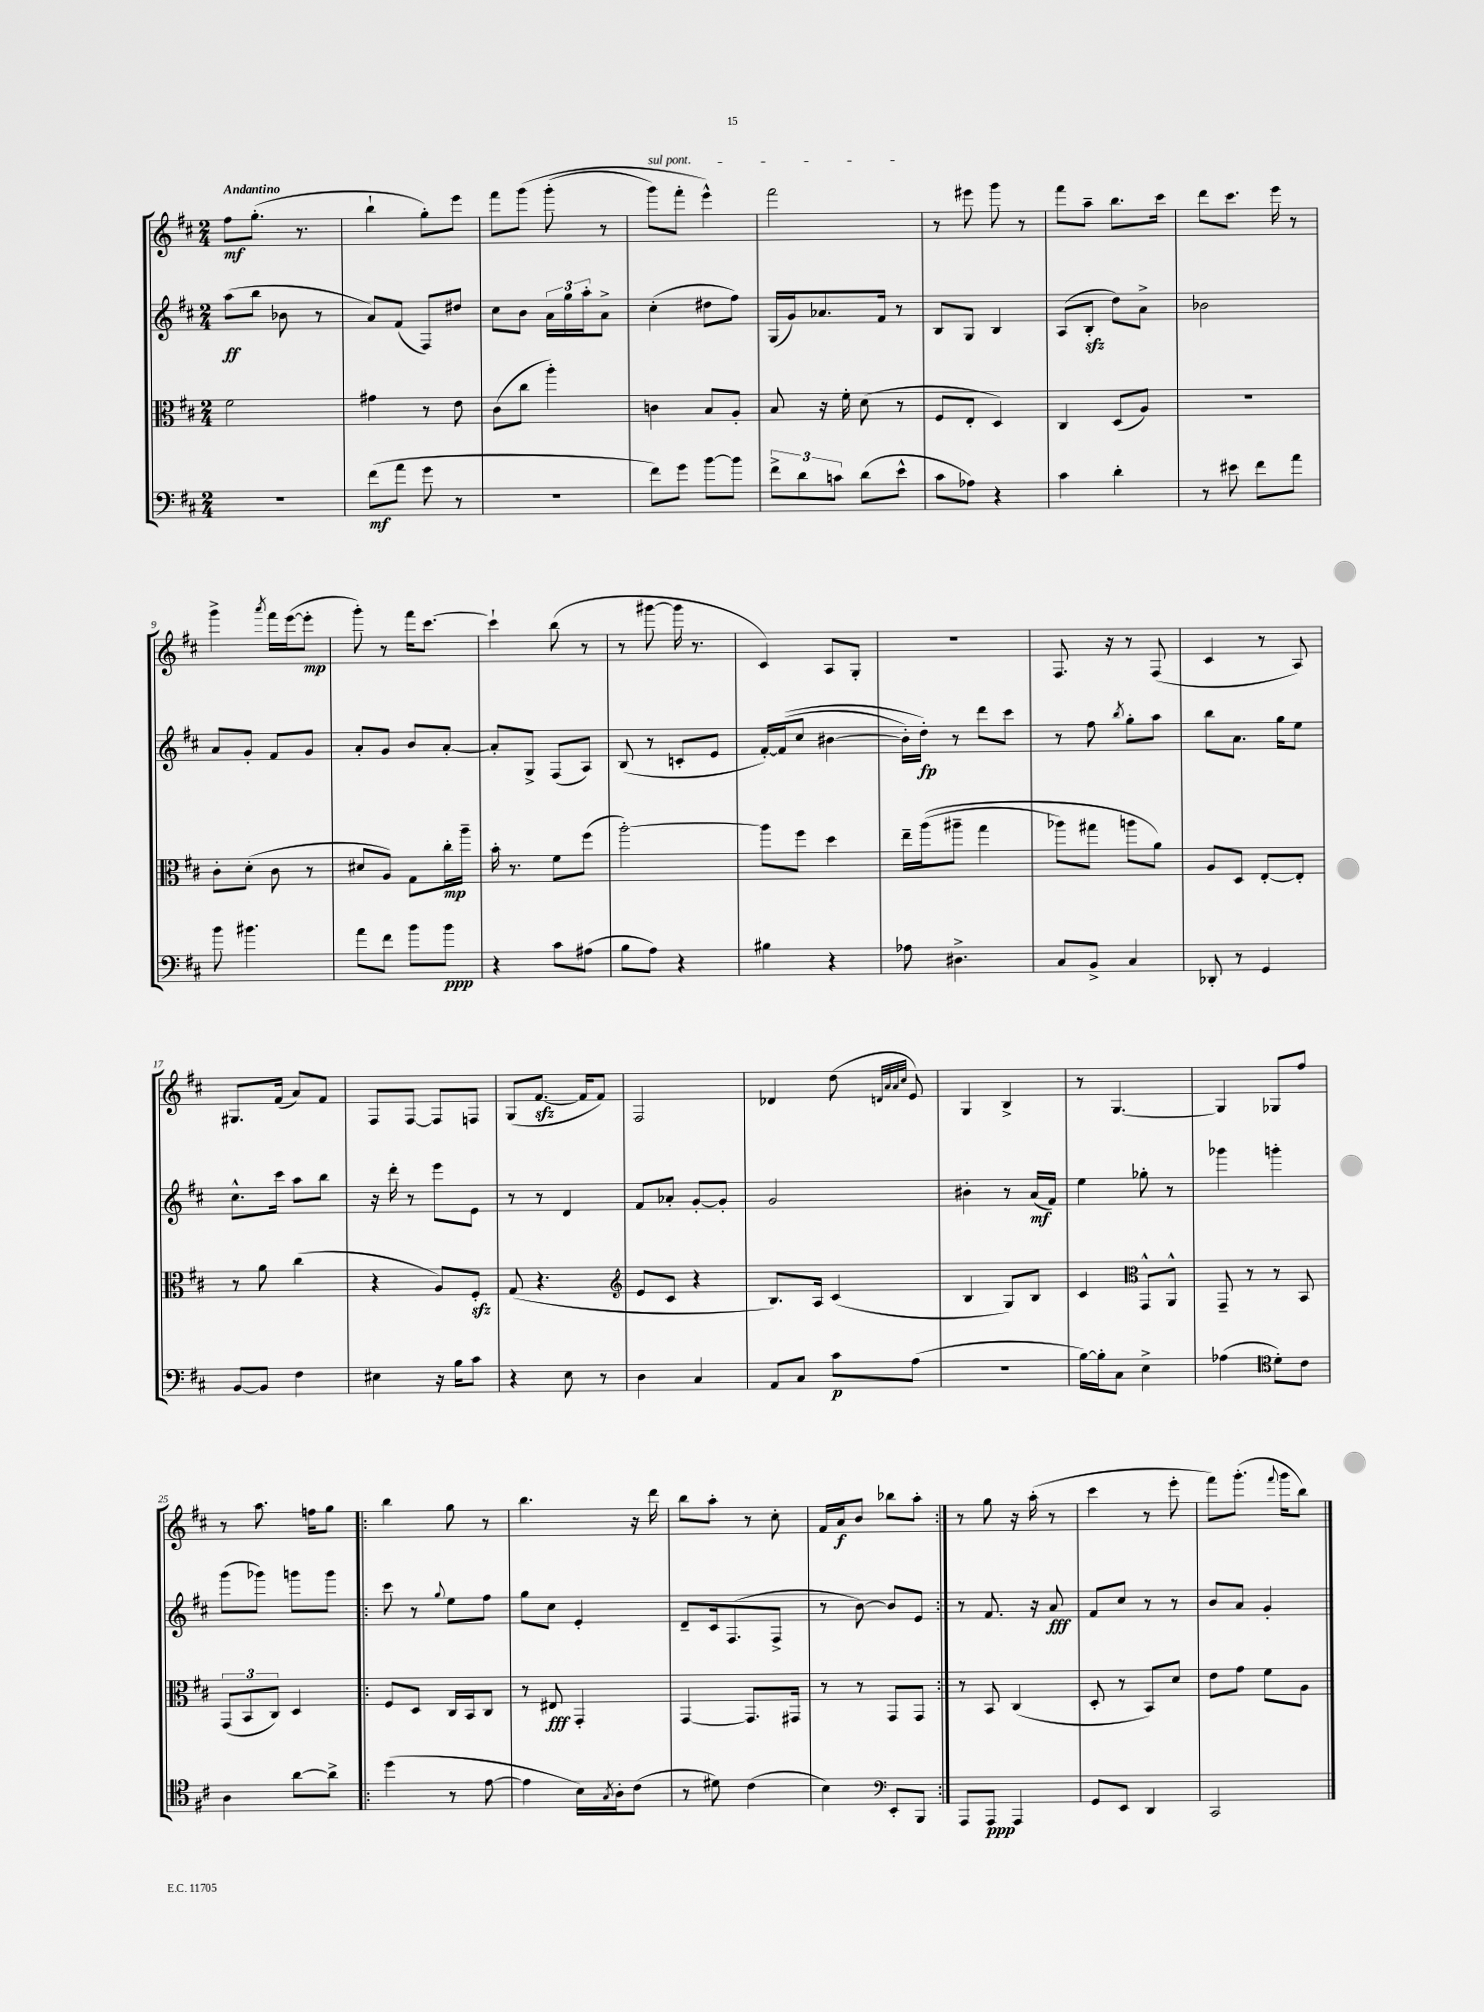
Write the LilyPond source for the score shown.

<<
\new StaffGroup <<
\new Staff = "s0" {
    \clef treble \key d \major \numericTimeSignature \time 2/4 \tempo "Andantino"
    fis''8\mf g''8.-.( r8. |
    b''4-! g''8-.) e'''8 |
    fis'''8 g'''8\( g'''8-.( r8 |
    \once \override TextSpanner.bound-details.left.text = \markup { \italic "sul pont." } g'''8\startTextSpan) fis'''8-. e'''4-^\) |
    fis'''2\stopTextSpan |
    r8 eis'''8 g'''8 r8 |
    fis'''8 a''8-- b''8. cis'''16 |
    d'''8 cis'''8. e'''16 r8 |
    g'''4-> \acciaccatura { a'''8 } fis'''16 e'''16~( e'''8-.\mp |
    g'''8-.) r8 fis'''16 cis'''8.~ |
    cis'''4-! b''8( r8 |
    r8 gis'''8~ gis'''16 r8. |
    cis'4) a8 g8-. |
    r2 |
    fis8. r16 r8 fis8( |
    cis'4 r8 a8) |
    gis8. fis'16( a'8) fis'8 |
    fis8 fis8~ fis8 f8 |
    g8( fis'8.~\sfz fis'16 fis'8) |
    fis2 |
    des'4 d''8( \grace { d'32 a'32 a'32 cis''32 } e'8) |
    g4 b4-> |
    r8 g4.~ |
    g4 ges8 fis''8 |
    r8 a''8. f''16 g''8 |
    \repeat volta 2 { b''4 g''8 r8 |
    b''4. r16 d'''16 |
    b''8 a''8-. r8 cis''8-. |
    fis'16 a'16\f b'8 bes''8 a''8-. | }
    r8 g''8 r16 a''16-.( r8 |
    cis'''4 r8 e'''8-. |
    fis'''8) g'''8.-.( \appoggiatura { fis'''8 } g'''16 b''8) \bar "|." |
}
\new Staff = "s1" {
    \clef treble \key d \major \numericTimeSignature \time 2/4
    a''8\ff( b''8 bes'8 r8 |
    a'8) fis'8( fis8) dis''8 |
    cis''8 b'8 \tuplet 3/2 { a'16 g''16 a''16-. } a'8-> |
    cis''4-.( dis''8 fis''8) |
    g16( g'16) aes'8. fis'16 r8 |
    b8 g8 b4 |
    a8( b8-.\sfz d''8) a'8-> |
    bes'2 |
    a'8 g'8-. fis'8 g'8 |
    a'8-. g'8 b'8 a'8~-. |
    a'8-. g8-> fis8( a8) |
    b8( r8 c'8-. e'8 |
    fis'16~-.) fis'16(\( cis''8 bis'4~ |
    bis'16-.) d''16-.\fp\) r8 d'''8 cis'''8 |
    r8 fis''8 \acciaccatura { b''8 } g''8-. a''8 |
    b''8 a'8. g''16 e''8 |
    cis''8.-^ cis'''16 a''8 b''8 |
    r16 d'''16-. r8 e'''8 e'8 |
    r8 r8 d'4 |
    fis'8 aes'8-. g'8~-. g'8-. |
    g'2 |
    bis'4-. r8 a'16\mf( fis'16) |
    e''4 ges''8-. r8 |
    ges'''4 g'''4-. |
    g'''8( ges'''8) g'''8 g'''8 |
    \repeat volta 2 { cis'''8 r8 \appoggiatura { g''8 } e''8 fis''8 |
    g''8 cis''8 e'4-. |
    d'8-- cis'16 fis8.( fis8-> |
    r8 b'8~) b'8 e'8 | }
    r8 fis'8. r16 a'8\fff |
    fis'8 cis''8 r8 r8 |
    b'8 a'8 g'4-. \bar "|." |
}
\new Staff = "s2" {
    \clef alto \key d \major \numericTimeSignature \time 2/4
    fis'2 |
    gis'4 r8 e'8 |
    cis'8( cis''8 a''4-.) |
    c'4 b8 a8-. |
    b8 r16 fis'16-. d'8( r8 |
    fis8 e8-. d4) |
    cis4 d8( a8) |
    r2 |
    cis'8-. d'8-.( cis'8 r8 |
    dis'8 a8) g8 cis''16-.\mp a''16-- |
    b'16-. r8. fis'8 fis''8( |
    a''2~-.) |
    a''8 fis''8 d''4 |
    e''16-- a''16(\( ais''8-- g''4 |
    aes''8) gis''8 a''8 a'8\) |
    a8 d8 e8~-. e8-. |
    r8 a'8 cis''4( |
    r4 a8) fis8-.\sfz |
    g8( r4. |
    \clef treble e'8 cis'8 r4 |
    b8.) a16 cis'4( |
    b4 g8) b8 |
    cis'4 \clef alto g,8-^ a,8-^ |
    g,8-- r8 r8 b,8 |
    \tuplet 3/2 { g,8( b,8 cis8) } d4 |
    \repeat volta 2 { fis8 d8 cis16 b,16 cis8 |
    r8 eis8\fff g,4-. |
    g,4~ g,8. gis,16 |
    r8 r8 g,8 g,8 | }
    r8 b,8 cis4( |
    d8-. r8 b,8) d'8 |
    e'8 g'8 fis'8 a8 \bar "|." |
}
\new Staff = "s3" {
    \clef bass \key d \major \numericTimeSignature \time 2/4
    r2 |
    fis'8\mf( a'8 g'8 r8 |
    R2 |
    fis'8) g'8 b'8~ b'8 |
    \tuplet 3/2 { fis'8-> d'8 c'8 } d'8( e'8-^ |
    cis'8 aes8) r4 |
    cis'4 d'4-. |
    r8 eis'8 fis'8 a'8 |
    b'8 bis'4. |
    a'8 fis'8 b'8 b'8\ppp |
    r4 cis'8 ais8( |
    b8 a8) r4 |
    bis4 r4 |
    aes8 dis4.-> |
    cis8 b,8-> cis4 |
    des,8-. r8 g,4 |
    b,8~ b,8 fis4 |
    eis4 r16 b16 cis'8 |
    r4 e8 r8 |
    d4 cis4 |
    a,8 cis8 cis'8\p a8( |
    r2 |
    b16~) b16-. cis8 e4-> |
    aes4( \clef tenor d'8-.) cis'8 |
    a4 a'8~ a'8-> |
    \repeat volta 2 { d''4( r8 e'8~ |
    e'4 b16) \acciaccatura { g8 } a16-. cis'8( |
    r8 dis'8) cis'4( |
    b4) \clef bass e,8-. b,,8 | }
    a,,8 a,,8\ppp a,,4 |
    g,8 e,8 d,4 |
    cis,2 \bar "|." |
}
>>
>>
